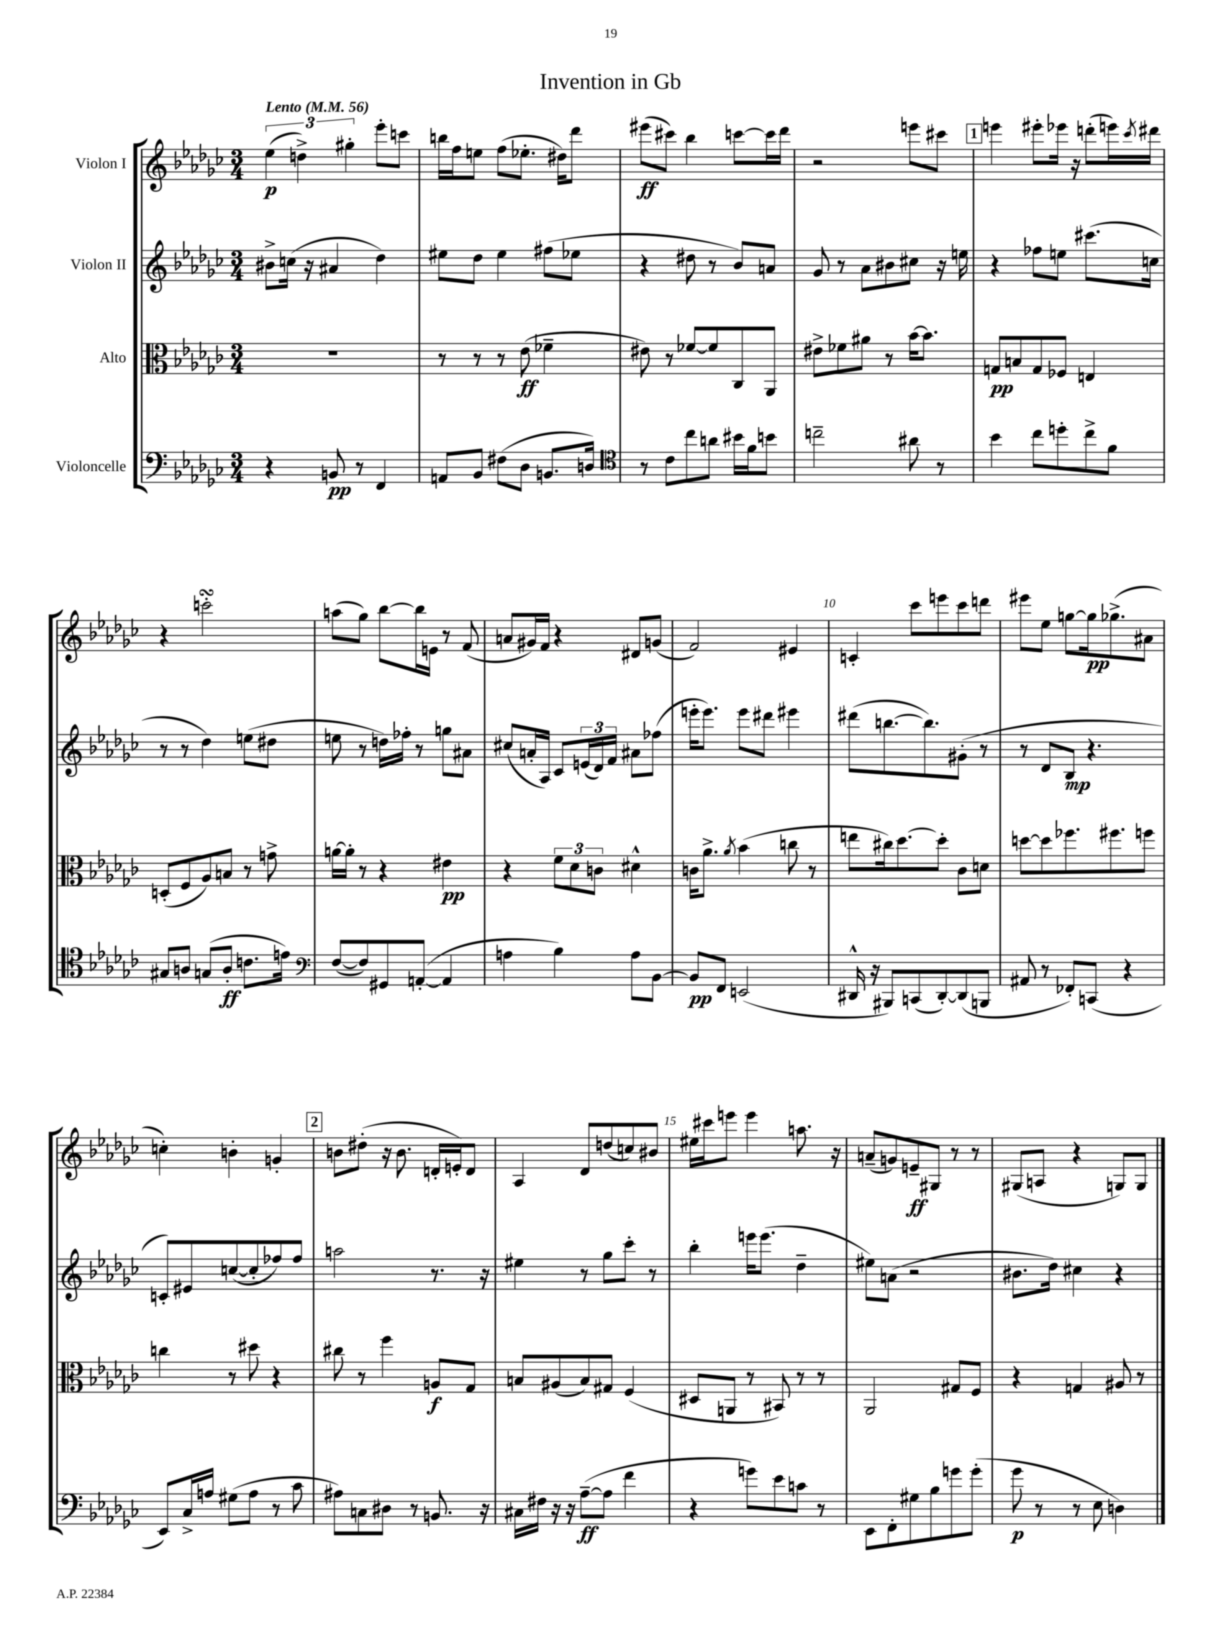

**kern	**kern	**kern	**kern
*staff4	*staff3	*staff2	*staff1
*clefF4	*clefC3	*clefG2	*clefG2
*k[b-e-a-d-g-c-]	*k[b-e-a-d-g-c-]	*k[b-e-a-d-g-c-]	*k[b-e-a-d-g-c-]
*M3/4	*M3/4	*M3/4	*M3/4
*MM56	*MM56	*MM56	*MM56
4r	2.r	8b#^\L	(6ee-\
.	.	(16cc\Jk	.
.	.	.	6dd^\)
.	.	16r	.
8BB/	.	4a#/	.
.	.	.	6gg#'\
8r	.	.	.
4FF/	.	4dd-\)	8eee-'\L
.	.	.	8ccc\J
=	=	=	=
8AA/L	8r	8ee#\L	16bb\LL
.	.	.	16ff\J
8BB-/J	8r	8dd-\J	8ee\J
(8F#\L	8r	4ee#\	(8ff\L
8D-\J	(8e-\	.	8.ee-'\J
8.BB/L	4f-~\	(8ff#\L	.
.	.	.	16dd#\LK)
.	.	8ee-\J	8ddd-\J
16D/Jk)	.	.	.
=	=	=	=
*clefC4	*	*	*
8r	8e#\)	4r	(8eee#\L
8c-\L	8r	.	8ccc#\J)
8cc-\	[8f-/L	8dd#\	4bb-\
8a\J	8f-/]	8r	.
16b#\LL	8C-/	8b-/L)	[8ccc\L
16f\J	.	.	.
8b\J	8AA-/J	8a/J	16ccc\]L
.	.	.	16ddd-\JJ
=	=	=	=
2cc~\	8e#^\L	8g-/	2r
.	8f-\	8r	.
.	8a#\J	8a-\L	.
.	8r	8b#\	.
8a#\	[16b-\LK	8cc#\J	8eee\L
.	8.b-\]J	.	.
8r	.	16r	8ccc#\J
.	.	16ee\	.
=	=	=	=
4b-\	8G/L	4r	4eee\
.	8B/	.	.
8cc-\L	8G/	8ff-\L	8eee#'\L
8dd'\	8F-/J	8ee\J	16eee-\Jk
.	.	.	16r
8cc-^\	4E/	(8.ccc#\L	(8ddd'\L
8f\J	.	.	16eee\L)
.	.	.	8qccc-/
.	.	16cc\Jk	16ddd#\JJ
=	=	=	=
8G#/L	(8D'/L	8r	4r
8A/J	8F/	8r	.
(8G/L	8A-/)	4dd-\)	2ccc'\
8A'/J	8B/J	.	.
8.c\L	8r	(8ee\L	.
.	8g^\	8dd#\J	.
16e\Jk)	.	.	.
=	=	=	=
*clefF4	*	*	*
([8F/L	[16a\LL	8ee\	(8aa\L
.	16a'\]JJ	.	.
8F/])	8r	8r	8gg-\J)
8GG#/	4r	16dd\LL)	[8bb-\L
.	.	16ff-'\JJ	.
([8AA'/J	.	8r	16bb-\]L
.	.	.	16e\JJ
4AA/]	4e#\	8gg\L	8r
.	.	8a#\J	(8f/
=	=	=	=
4A\	4r	(8cc#/L	8a/L
.	.	16a'/L	16g#/L)
.	.	16A-/JJ)	16f/JJ
4B-\)	12f\L	8c-/L	4r
.	12d-\	.	.
.	.	(24e/L	.
.	12c\J	24d-/)	.
.	.	24f/JJ	.
8A\L	4d#^^\	8a#\L	8d#/L
[8BB-\J	.	(8ff-\J	(8g/J
=	=	=	=
8BB-/]L	16c\LK	16eee'\LK	2f/)
.	8.a-^\J	8.eee\J)	.
8FF/J	.	.	.
.	8qa-/	.	.
(2EE/	(4b-\	8eee\L	.
.	.	8ddd#\J	.
.	8cc\	4eee#\	4e#/
.	8r	.	.
=	=	=	=
16DD#^^/	8ee\L	(8ddd#\L	4c'/
16r	.	.	.
8BBB#/L)	16cc#\k)	[8.bb\	.
.	[8.dd-\	.	.
(8CC/	.	.	8ccc-\L
.	.	8.bb\])	.
[8DD#'/)	8dd-'\]J	.	8eee\
(8DD#/]	8c-\L	(8g#'\J	8ccc-\
8BBB/J	8d\J	8r	8ddd\J
=	=	=	=
8AA#/	[8dd\L	8r	8eee#\L
8r	8dd\]	8d-/L	8ee-\J
8FF-'/L)	8.ff-\	8B-/J	[8gg\L
(8CC/J	.	4.r	16gg\]k
.	8.ff#\	.	(8.gg-^\
4r	.	.	.
.	8ff\J	.	8a#\J
=	=	=	=
8EE-/L)	4cc\	8c'/L)	4cc'\)
16C-^/L	.	8e#/	.
16A/JJ	.	.	.
(8G#\L	8r	([8cc/	4b'\
8A\J	8dd#\	8cc'/]	.
8r	4r	8ff-/)	4g'/
8c-\	.	8ff-/J	.
=	=	=	=
8A#\L)	8cc#\	2aa\	8b\L
8C\	8r	.	(8dd#'\J
8D#\J	4ff\	.	16r
.	.	.	8.b\
8r	.	.	.
8.BB/	8A/L	8.r	16d'/LL
.	.	.	16e'/J)
.	8G-/J	.	8d/J
16r	.	16r	.
=	=	=	=
16C#\LL	8B/L	4ee#\	4A-/
16F#\JJ	.	.	.
16r	(8A#/	.	.
16r	.	.	.
([8A-~\L	8B/)	8r	8d-/L
8A-\]J	8G#/J	8gg-\L	(8dd/
4f\	(4F/	8ccc-'\J	8cc/)
.	.	8r	8b#/J
=	=	=	=
4r	8D#/L	4bb-'\	16ee#\LL
.	.	.	16ccc#\J
.	8AA/J	.	8eee\J
8g\L)	8r	16eee\LK	4eee\
.	.	(8.eee\J	.
8e-\	8BB#/)	.	.
8c\J	8r	4dd-~\	8.aa\
8r	8r	.	.
.	.	.	16r
=	=	=	=
8EE-\L	2AA-/	8ee#\L)	(8a~/L
8FF'\	.	(8a\J	8g/)
8G#\	.	2r	8e~/
8B-\	.	.	8G#/J
8g\	8G#/L	.	8r
(8g'\J	8F/J	.	8r
=	=	=	=
8g-\	4r	8.b#\L	(8G#/L
8r	.	.	8A/J
.	.	16dd-\Jk)	.
8r	4G/	4cc#\	4r
8E-\	.	.	.
4D\)	8A#/	4r	8G/L)
.	8r	.	8G/J
==	==	==	==
*-	*-	*-	*-
